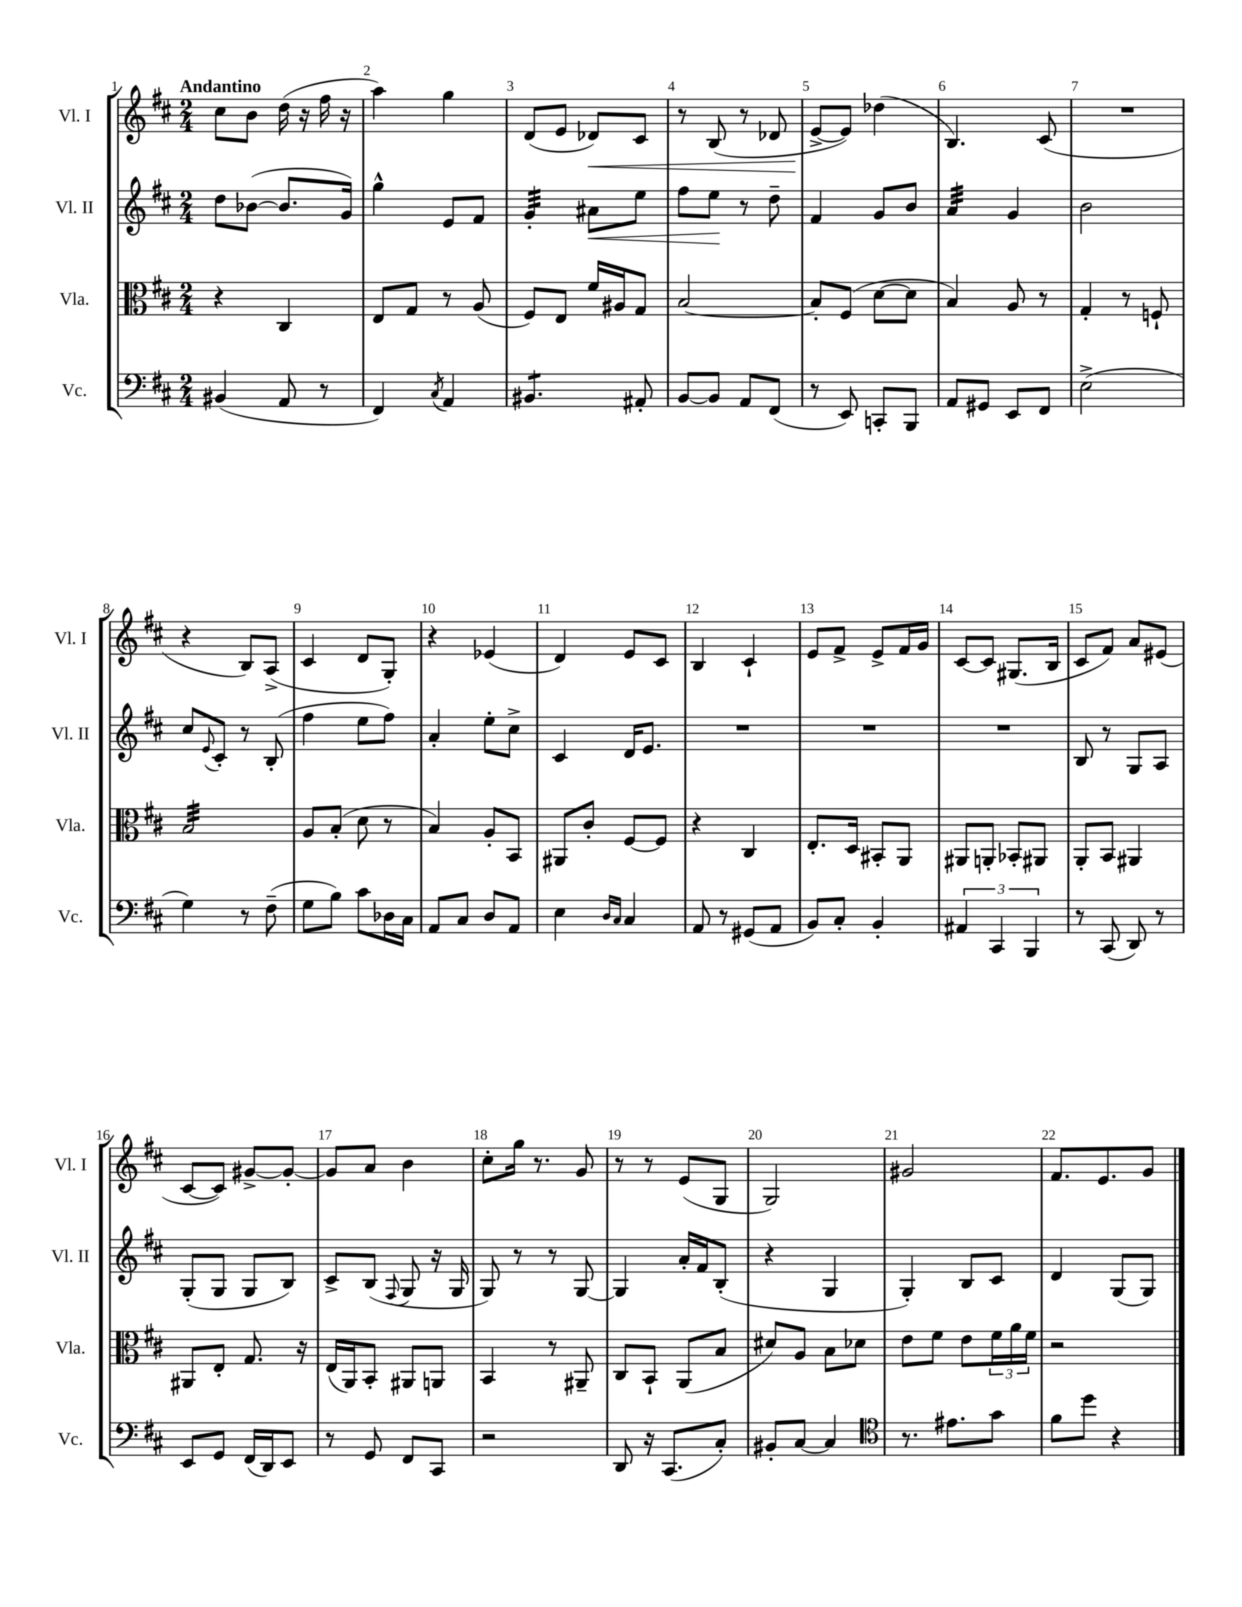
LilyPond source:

<<
\new StaffGroup <<
\new Staff = "s0" \with { instrumentName = "Vl. I" shortInstrumentName = "Vl. I" } {
    \clef treble \key d \major \numericTimeSignature \time 2/4 \tempo "Andantino"
    cis''8 b'8 d''16( r16 fis''16 r16 |
    a''4) g''4 |
    d'8( e'8 des'8\<) cis'8 |
    r8 b8( r8 des'8 |
    e'8~->\! e'8) des''4( |
    b4.) cis'8( |
    R2 |
    r4 b8) a8->( |
    cis'4 d'8 g8-.) |
    r4 ees'4( |
    d'4) e'8 cis'8 |
    b4 cis'4-! |
    e'8 fis'8-> e'8-> fis'16 g'16 |
    cis'8~ cis'8 gis8.( b16 |
    cis'8 fis'8) a'8 eis'8( |
    cis'8~ cis'8) gis'8~-> gis'8~-. |
    gis'8 a'8 b'4 |
    cis''8-. g''16 r8. g'8 |
    r8 r8 e'8( g8 |
    g2) |
    gis'2 |
    fis'8. e'8. g'8 \bar "|." |
}
\new Staff = "s1" \with { instrumentName = "Vl. II" shortInstrumentName = "Vl. II" } {
    \clef treble \key d \major \numericTimeSignature \time 2/4
    d''8 bes'8~( bes'8. g'16) |
    g''4-^ e'8 fis'8 |
    g'4:32-. ais'8\< e''8 |
    fis''8 e''8\! r8 d''8-- |
    fis'4 g'8 b'8 |
    a'4:32 g'4 |
    b'2 |
    cis''8 \appoggiatura { e'8 } cis'8-. r8 b8-.( |
    fis''4 e''8 fis''8) |
    a'4-. e''8-. cis''8-> |
    cis'4 d'16 e'8. |
    R2 |
    R2 |
    R2 |
    b8 r8 g8 a8 |
    g8-.( g8 g8 b8) |
    cis'8-> b8( \appoggiatura { fis8 } g8 r16 g16 |
    g8) r8 r8 g8~ |
    g4 a'16-. fis'16 b8-.( |
    r4 g4 |
    g4-.) b8 cis'8 |
    d'4 g8( g8) \bar "|." |
}
\new Staff = "s2" \with { instrumentName = "Vla." shortInstrumentName = "Vla." } {
    \clef alto \key d \major \numericTimeSignature \time 2/4
    r4 cis4 |
    e8 g8 r8 a8( |
    fis8) e8 fis'16 ais16 g8 |
    b2~ |
    b8-. fis8( d'8~ d'8 |
    b4) a8 r8 |
    g4-. r8 f8-! |
    b2:32 |
    a8 b8-.( d'8 r8 |
    b4) a8-. b,8 |
    ais,8 cis'8-. fis8~ fis8 |
    r4 cis4 |
    e8.-. d16 bis,8-. a,8 |
    ais,8 a,8-. bes,8-. ais,8 |
    a,8-. b,8 ais,4 |
    ais,8 e8-. g8. r16 |
    e16( a,16) b,8-. ais,8 a,8 |
    b,4 r8 ais,8-- |
    cis8 b,8-! a,8( b8 |
    dis'8) a8 b8 des'8 |
    e'8 fis'8 e'8 \tuplet 3/2 { fis'16 a'16 fis'16 } |
    r2 \bar "|." |
}
\new Staff = "s3" \with { instrumentName = "Vc." shortInstrumentName = "Vc." } {
    \clef bass \key d \major \numericTimeSignature \time 2/4
    bis,4( a,8 r8 |
    fis,4) \acciaccatura { cis8 } a,4 |
    bis,4.:8 ais,8-. |
    b,8~ b,8 a,8 fis,8( |
    r8 e,8) c,8-. b,,8 |
    a,8 gis,8 e,8 fis,8 |
    e2->( |
    g4) r8 fis8--( |
    g8 b8) cis'8 des16 cis16 |
    a,8 cis8 d8 a,8 |
    e4 \grace { d16 cis16 } cis4 |
    a,8 r8 gis,8( a,8 |
    b,8) cis8-. b,4-. |
    \tuplet 3/2 { ais,4 cis,4 b,,4 } |
    r8 cis,8( d,8) r8 |
    e,8 g,8 fis,16( d,16) e,8 |
    r8 g,8 fis,8 cis,8 |
    r2 |
    d,8 r16 cis,8.( cis8-.) |
    bis,8-. cis8~ cis4 |
    \clef tenor r8. eis'8. g'8 |
    fis'8 d''8 r4 \bar "|." |
}
>>
>>
\layout { \context { \Score \override BarNumber.break-visibility = ##(#f #t #t) barNumberVisibility = #all-bar-numbers-visible } }
